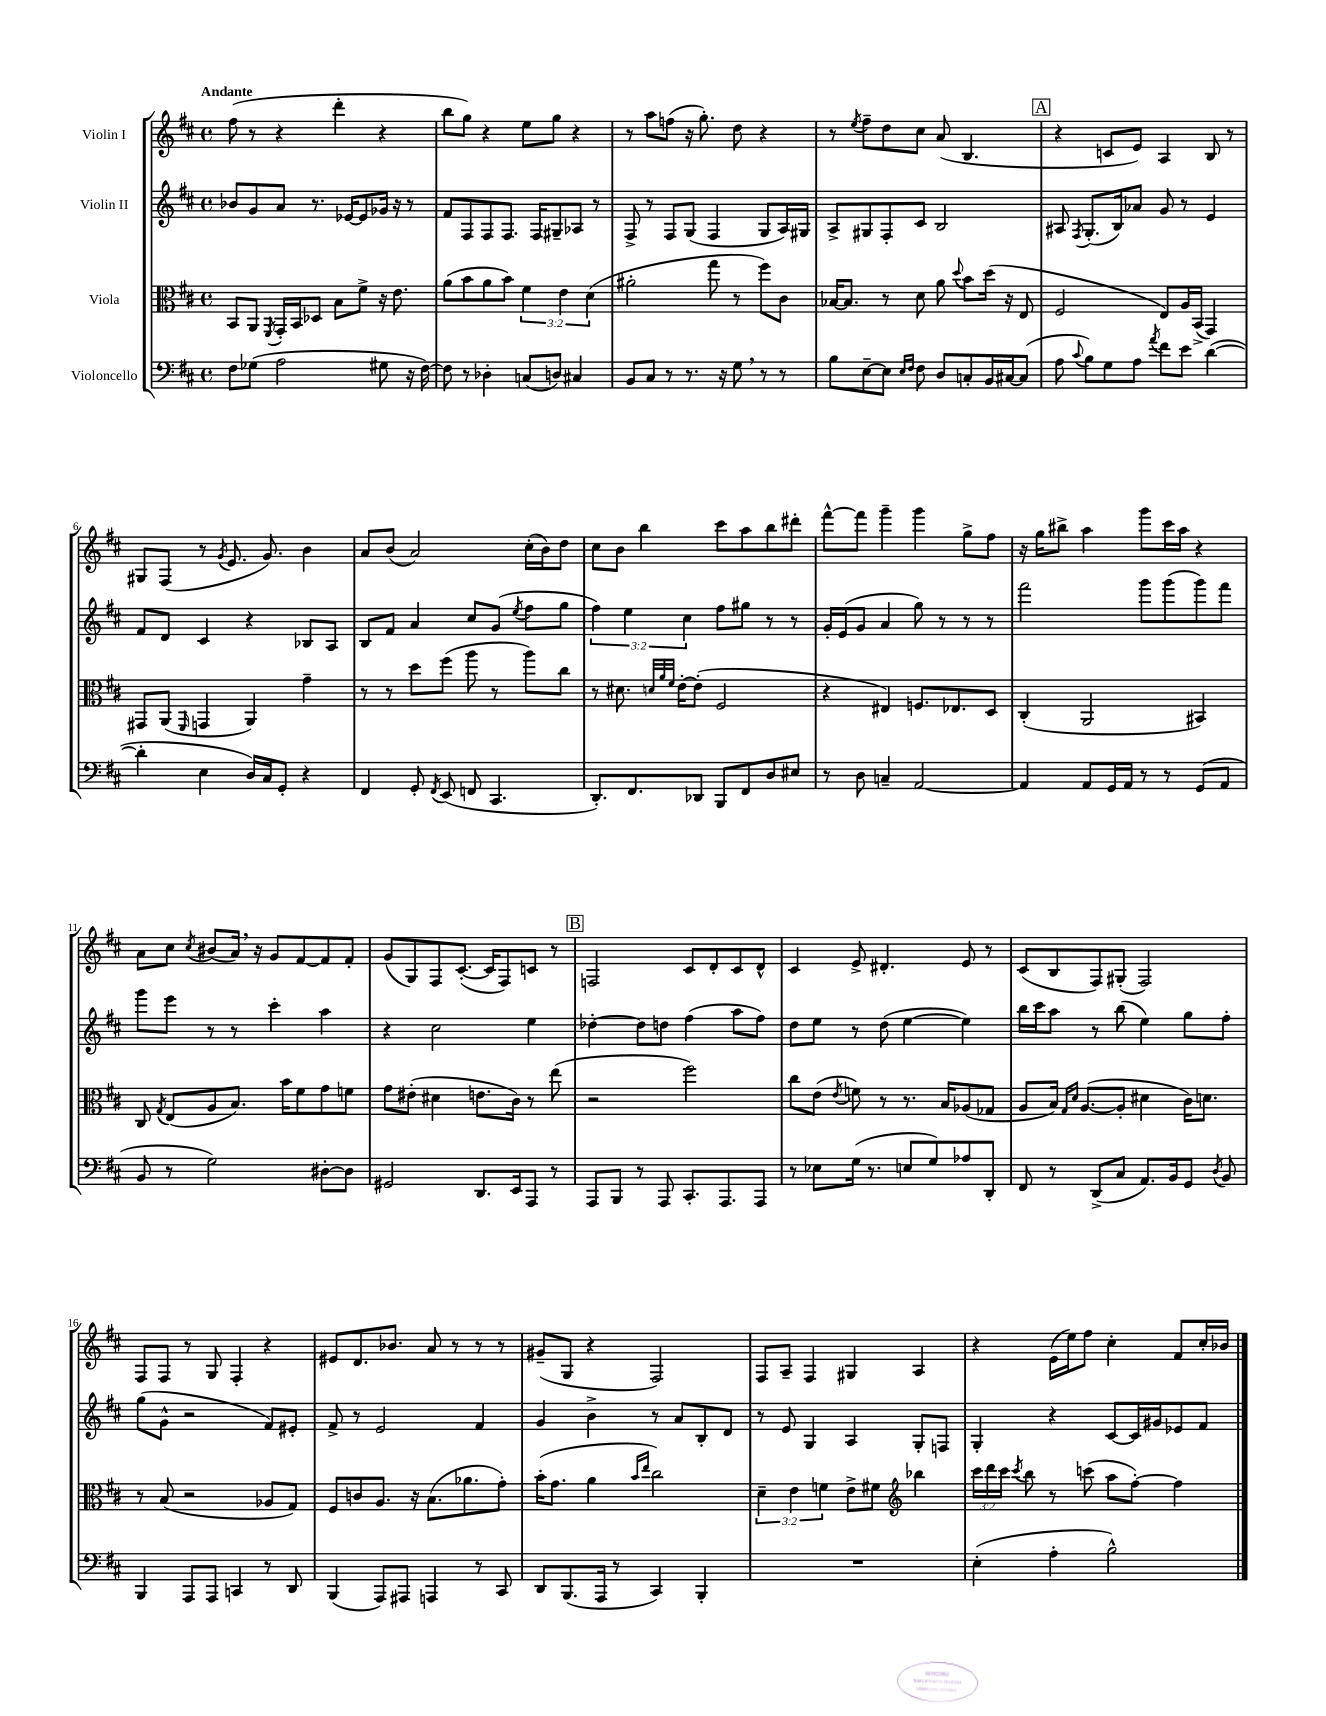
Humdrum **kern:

**kern	**kern	**kern	**kern
*staff4	*staff3	*staff2	*staff1
*clefF4	*clefC3	*clefG2	*clefG2
*k[f#c#]	*k[f#c#]	*k[f#c#]	*k[f#c#]
*M4/4	*M4/4	*M4/4	*M4/4
*met(c)	*met(c)	*met(c)	*met(c)
8F#	8BB	8b-	(8ff#
(8G-	8AA	8g	8r
.	8qFF#	.	.
2A	16GG'	8a	4r
.	16BB	.	.
.	8D-	8.r	.
.	8B	.	4ddd'
.	.	[16e-	.
.	8f#^	8e-]	.
8G#	16r	16g-	4r
.	8.e	16r	.
16r	.	8r	.
[16F#)	.	.	.
=	=	=	=
8F#]	(8a	8f#	8bb
8r	8b	8F#	8gg)
4D-'	8a	8F#	4r
.	8b)	8.F#	.
(8C	6f#	.	8ee
.	.	16F#	.
8D)	.	8G#~	8gg
.	6e	.	.
4C#	.	8A-	4r
.	(6d	.	.
.	.	8r	.
=	=	=	=
8BB	2a#'	8F#^	8r
8C#	.	8r	8aa
8r	.	8F#	(8ff
8.r	.	(8G	16r
.	.	.	8.gg')
.	8gg	4F#	.
16r	.	.	.
8G	8r	.	8dd
8r	8ff#)	8G	4r
8r	8c#	16A)	.
.	.	16G#	.
=	=	=	=
8B	[16B-	8A^	8r
.	8.B-]	.	.
.	.	.	8qee
[8E~	.	8G#	8ff#~
8E]	8r	8F#'	8dd
16qqE	.	.	.
16qqF#	.	.	.
8F#	8d	8c#	8cc#
8D	8a	2B	(8a
.	8qqdd	.	.
8C'	8b	.	4.B
16BB	(16dd	.	.
[16C#	16r	.	.
(8C#]	8E	.	.
=	=	=	=
8A	2F#	8A#	4r
8qqc#	.	8qF#	.
8B)	.	(8.G'	.
8G	.	.	8c
.	.	16B)	.
8A	.	8a-	8e)
8qa	.	.	.
8f#	8E)	8g	4A
8e	16A	8r	.
.	(16BB^	.	.
([4d	4GG)	4e	8B
.	.	.	8r
=	=	=	=
4d']	8GG#	8f#	8G#
.	(8AA	8d	(8F#
.	16qqFF#	.	.
4E	4GG	4c#	8r
.	.	.	8qg
.	.	.	8.e
16D)	4AA)	4r	.
16C#	.	.	8.g)
8GG'	.	.	.
4r	4g~	8B-	4b
.	.	8A	.
=	=	=	=
4FF#	8r	8B	8a
.	8r	8f#	(8b
8GG'	8dd	4a	2a)
8qFF#	.	.	.
(8EE	(8ff#	.	.
8FF	8aa	8cc#	.
4.CC#	8r	(8g	.
.	.	8qee	.
.	8aa)	8ff#	(16cc#'
.	.	.	16b)
.	8cc#	8gg	8dd
=	=	=	=
8.DD')	8r	6ff#)	8cc#
.	8.d#	.	8b
.	.	6ee	.
8.FF#	.	.	.
.	.	.	4bb
.	32qqd	.	.
.	32qqa	.	.
.	32qqf#	.	.
.	[16e'	.	.
.	.	6cc#	.
8DD-	(8e']	.	.
8BBB	2F#	8ff#	8ccc#
8FF#	.	8gg#	8aa
8D	.	8r	8bb
8E#	.	8r	8ddd#'
=	=	=	=
8r	4r	16g'	[8fff#^^
.	.	(16e	.
8D	.	8g	8fff#]
4C~	4E#)	4a	4ggg~
[2AA	8.F	8gg)	4ggg
.	.	8r	.
.	8.E-	.	.
.	.	8r	8gg^
.	8D	8r	8ff#
=	=	=	=
4AA]	(4C#'	2fff#	16r
.	.	.	16gg
.	.	.	8bb#^
8AA	2AA	.	4aa
16GG	.	.	.
16AA	.	.	.
8r	.	8ggg	8ggg
8r	.	(8ggg	16ccc#
.	.	.	16aa
(8GG	4BB#)	8ggg)	4r
8AA	.	8fff#	.
=	=	=	=
8BB	8C#	8ggg	8a
.	8qG	.	.
8r	(8E	8eee	8cc#
.	.	.	8qcc#
2G)	8A	8r	(8b#
.	8.B)	8r	16a)
.	.	.	16r
.	.	4ccc#'	8g
.	16b	.	.
.	8f#	.	[8f#
[8D#'	8g	4aa	8f#]
8D#]	8f	.	8f#'
=	=	=	=
2GG#	8g	4r	(8g
.	(8e#'	.	8G)
.	4d#	2cc#	8F#
.	.	.	([8.c#'
8.DD	8.e	.	.
.	.	.	16c#]
.	.	.	8F#)
16EE	16c#)	.	.
8AAA	8r	4ee	8c
8r	(8ee	.	8r
=	=	=	=
8AAA	2r	[4dd-'	2F
8BBB	.	.	.
8r	.	8dd-]	.
8AAA	.	8dd	.
8.CC#'	2ff#)	(4ff#	8c#
.	.	.	8d'
8.AAA	.	.	.
.	.	8aa	8c#
8AAA	.	8ff#)	8d^^
=	=	=	=
8r	8cc#	8dd	4c#
8E-	(8e	8ee	.
.	8qe	.	.
(16G	8f)	8r	8e^
8.r	.	.	.
.	8r	(8dd	4.d#'
8E	8.r	[4ee	.
8G)	.	.	.
.	16B	.	.
8A-	(8A-	4ee])	8e
8DD'	8G-	.	8r
=	=	=	=
8FF#	8A	16bb	(8c#
.	.	16ccc#	.
8r	16B)	8aa	8B
.	16qqG	.	.
.	16qqd	.	.
.	([8.A	.	.
(8DD^	.	8r	8F#)
8C#	8A']	(8bb	(8G#'
8.AA)	4d#	4ee)	2F#)
16BB	.	.	.
8GG	16c#)	8gg	.
.	8.d	.	.
8qD	.	.	.
8BB	.	8ff#'	.
=	=	=	=
4BBB	8r	(8gg	8F#
.	(8B	8g^^	8F#
8AAA	2r	2r	8r
8AAA	.	.	8G
4CC	.	.	4F#'
8r	8A-	8f#)	4r
8DD	8G)	8e#'	.
=	=	=	=
(4BBB	8F#	8f#^	8e#
.	8c	8r	8.d
8AAA)	8.A	2e	.
.	.	.	8.b-
8AAA#	.	.	.
.	16r	.	.
4AAA	(8.B	.	8a
.	.	.	8r
.	8.a-	.	.
8r	.	4f#	8r
8CC#	8g')	.	8r
=	=	=	=
8DD	(16b'	4g	(8g#~
.	8.g	.	.
(8.BBB	.	.	8G
.	4a	4b^	4r
16AAA	.	.	.
8r	.	.	.
.	16qqb	.	.
.	16qqee	.	.
4CC#)	2cc#)	8r	2F#)
.	.	8a	.
4BBB'	.	8B'	.
.	.	8d	.
=	=	=	=
1r	6d~	8r	8F#
.	.	8e	8A~
.	6e	.	.
.	.	4G	4F#
.	6f	.	.
.	8e^	4A	4G#
.	8f#	.	.
*	*clefG2	*	*
.	4bb-	8G'	4A
.	.	8F	.
=	=	=	=
(4E'	24ccc#	4G'	4r
.	24ddd	.	.
.	24ccc#	.	.
.	8qccc#	.	.
.	8bb	.	.
4A'	8r	4r	(16e
.	.	.	16ee)
.	(8ccc	.	8ff#
2B^^)	8aa	[8c#	4cc#'
.	[8ff#')	16c#]	.
.	.	16g#	.
.	4ff#]	8e-	8f#
.	.	8f#	16cc#'
.	.	.	16b-
==	==	==	==
*-	*-	*-	*-
